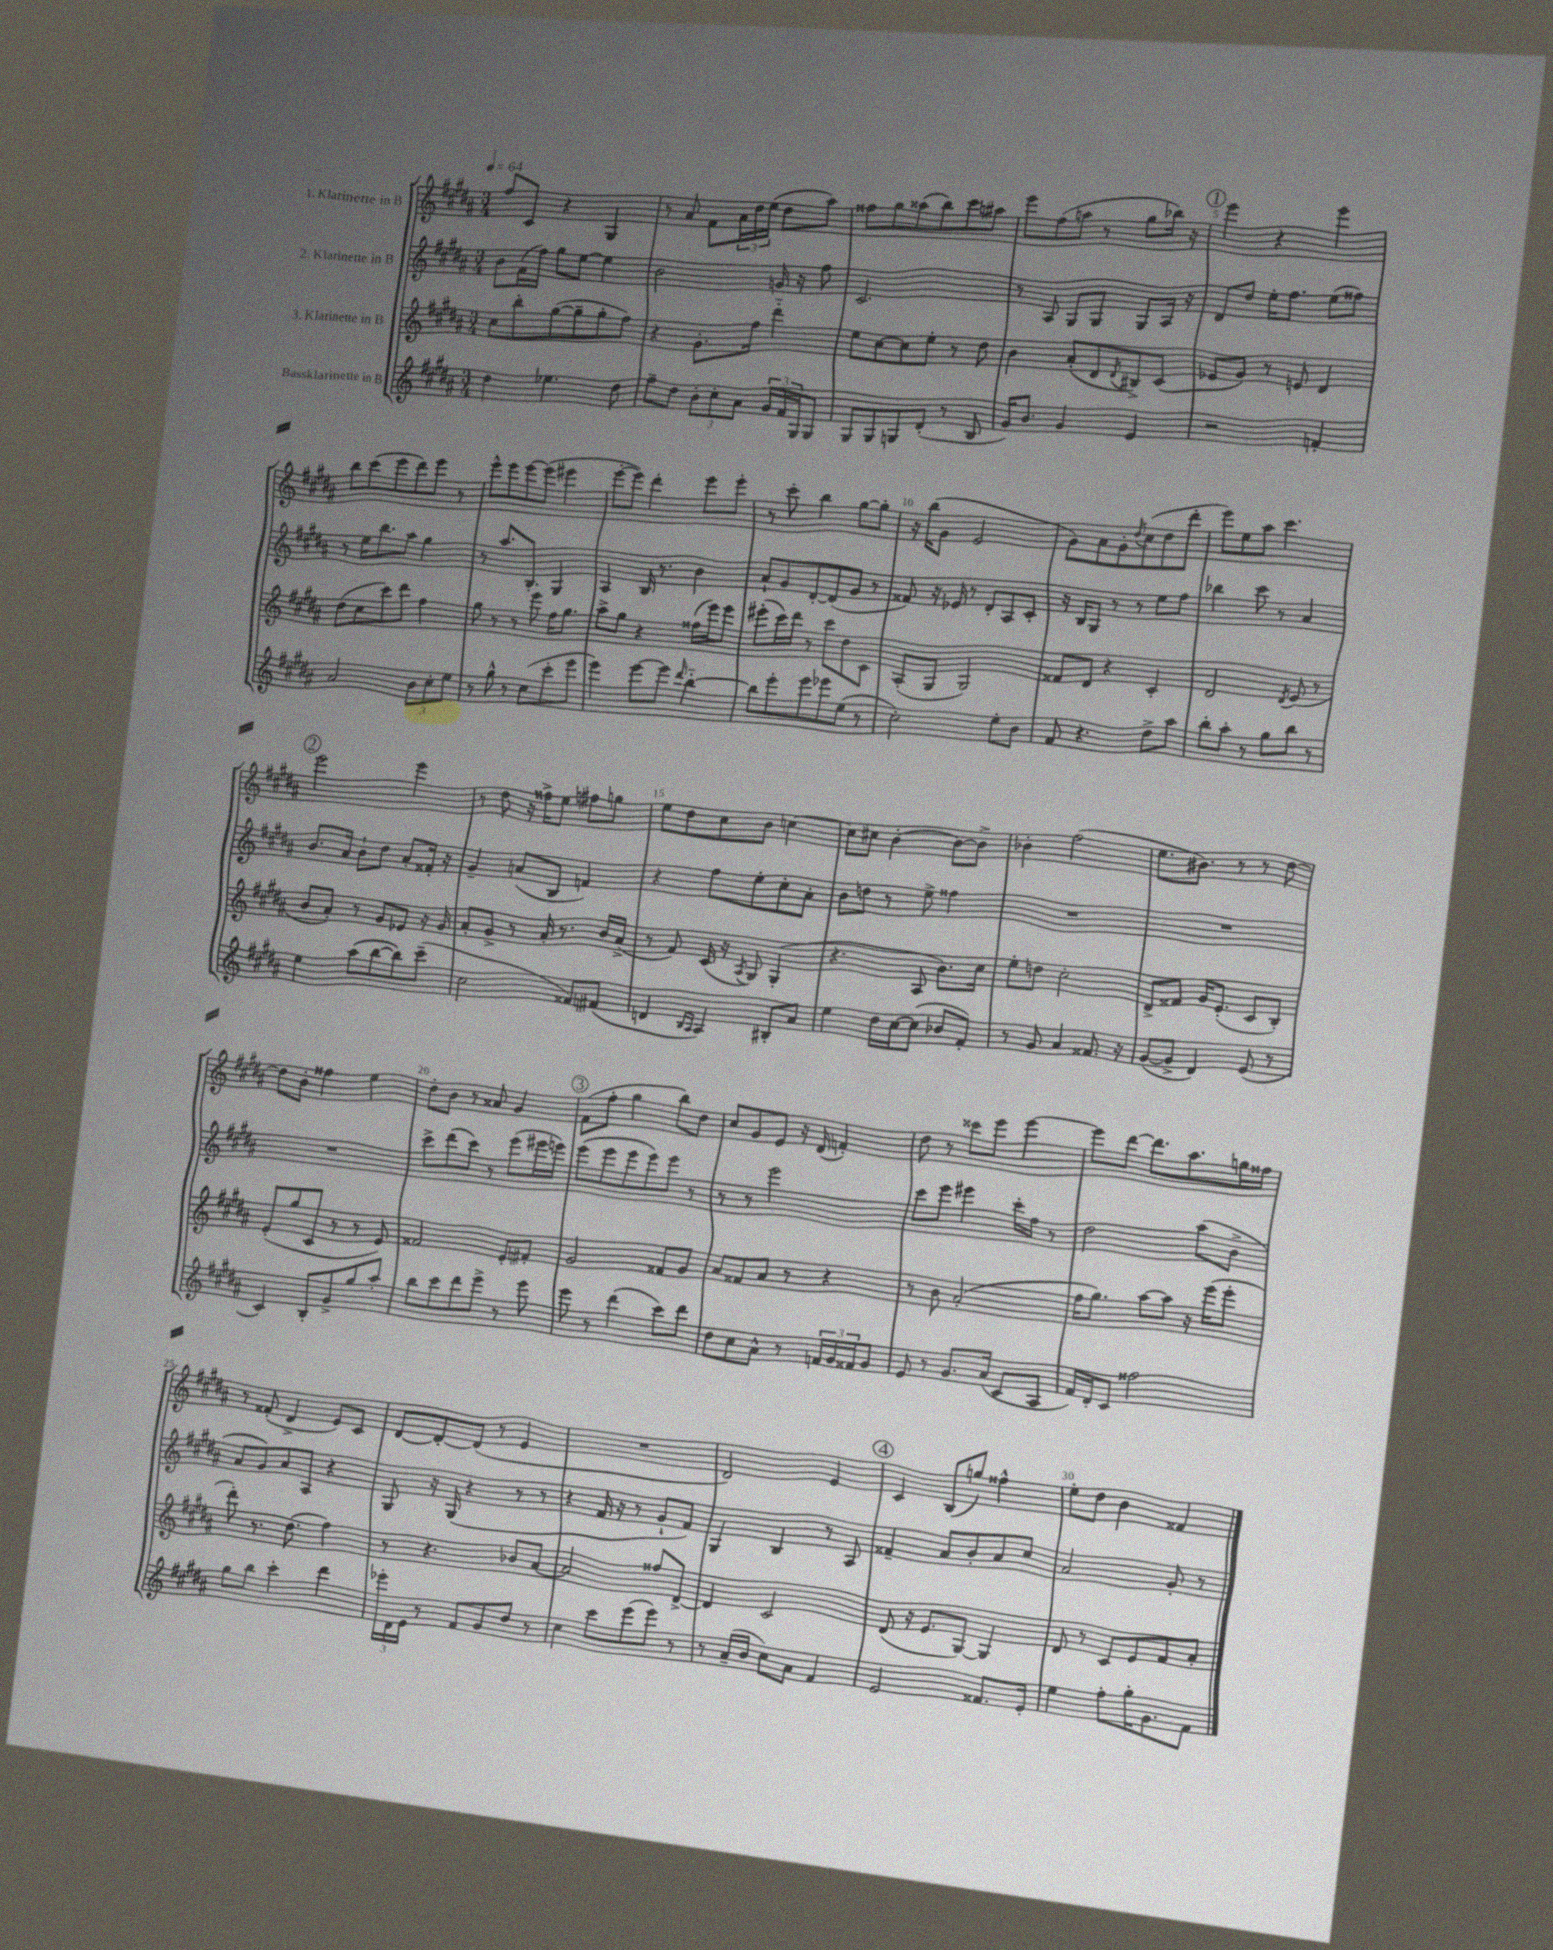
<<
\new StaffGroup <<
\new Staff = "s0" \with { instrumentName = "1. Klarinette in B" } {
    \clef treble \key b \major \numericTimeSignature \time 3/4 \tempo 4 = 64
    fis''8 cis'8 r4 gis4 |
    r8 ais'8 fis'8 \tuplet 3/2 { ais'16 dis''16 e''16( } dis''8 ais''8) |
    fisis''8 gis''8 aisis''8( b''8) cis'''8 ais''8 |
    e'''8 fis''8( a''8 r8 gis''8 bes''16) r16 |
    \mark \markup { \circle "1" } e'''4 r4 e'''4 |
    b''8 cis'''8( e'''8 dis'''8) e'''8 r8 |
    e'''8-^ e'''8 e'''8~ e'''8( eis'''4 |
    e'''8~-. e'''8) dis'''4-. e'''8 e'''8-. |
    r8 cis'''8-. b''4 gis''8~ gis''8-. |
    r16 b''16( gis'8 e'2 |
    gis'8) ais'8 gis'8-. \acciaccatura { dis''8 } cis''8( dis''8 dis'''8-. |
    e'''8) e''8 ais''8 cis'''4. |
    \mark \markup { \circle "2" } e'''2 e'''4 |
    r8 dis''8 r16 fisis''16-> e''8 fis''8 g''8 |
    e''8 dis''8 cis''8 b'8 c''4~ |
    c''8 cis''8 b'4~-. b'8~ b'8-> |
    bes'4-. fis''2( |
    e''8. bis'8.) r8 r8 dis''8~ |
    dis''8 b'8-. fisis''4 e''4 |
    dis''8-. b'8 r8 aisis'8 gis'4 |
    \mark \markup { \circle "3" } fis'8( fis''8-. gis''4 b''8) dis''8 |
    cis''8 gis'8 e'8 r16 dis'16( f'4-.) |
    dis''8 r8 cisis'''8 e'''8 e'''4~ |
    e'''8 dis'''8~ dis'''8. ais''8. g''16 fisis''16 |
    r8 fisis'8-.( dis'4-> e'8) cis'8 |
    dis'8~ dis'8~-. dis'8( r8 e'4 |
    R2. |
    dis'2) e'4 |
    \mark \markup { \circle "4" } cis'4 b8( g''8) fisis''4-^ |
    e''8-. dis''8 b'4 fisis'4 \bar "|." |
}
\new Staff = "s1" \with { instrumentName = "2. Klarinette in B" } {
    \clef treble \key b \major \numericTimeSignature \time 3/4
    b'8 fis'16( fis''16) gis''8 e''8~ e''4 |
    b'2 g'16 r16 fis''8 |
    cis'2. |
    r8 ais8 gis8 gis8 gis8 ais16 r16 |
    \mark \markup { \circle "1" } dis'8 dis''8 e''16-. fis''8. e''8( fisis''8) |
    r8 e''16 b''8. ais''8 gis''4 |
    r8 ais''8. b8.-. gis4 |
    ais4 b16 r8. b'4 |
    ais'8-! gis'8 dis'8~-. dis'8( gis'8 r8 |
    fisis'8) r16 ees'16 r8 dis'8-. ais8 cis'8-. |
    r16 b16 gis8 r8 r8 e''8 fis''8 |
    bes''4 cis'''8 r8 ais'4 |
    \mark \markup { \circle "2" } b'8. ais'16 b'8-! dis''8 ais'8-. fisis'16-. r16 |
    gis'4-- a'8( b8 f'4) |
    r4 fis''8 e''8-. cis''8-. ais'8-. |
    b'8 d''8 r8 e''8-> fisis''4 |
    R2. |
    R2. |
    R2. |
    cis'''8-> dis'''8( cis'''8) r8 e'''8( eis'''16 e'''16) |
    \mark \markup { \circle "3" } e'''8( e'''8 e'''8 e'''8) e'''8 r8 |
    r8 r8 e'''2 |
    cis'''8 e'''8 eis'''4 cis'''16-. fis''16 r8 |
    dis''2 ais''8( b'8-> |
    ais'8 gis'8) ais'8 ais8 r4 |
    gis8 r16 gis16( r4 r8 r8 |
    r4 fis'16 r16 r8 gis'8-! fis'8) |
    gis4 b4 r8 ais8 |
    \mark \markup { \circle "4" } fisis'4-- ais'8 b'8-. ais'8 cis''8 |
    ais'2 gis'8-. r8 \bar "|." |
}
\new Staff = "s2" \with { instrumentName = "3. Klarinette in B" } {
    \clef treble \key b \major \numericTimeSignature \time 3/4
    cis''8 b''8-. gis''8~( gis''8-- gis''8-. fis''8) |
    r4 gis'8.-. fis''16 dis'''4-_ |
    e''8 cis''8~ cis''8 e''8-. r8 dis''8 |
    b'4 ais'8-.( dis'8 \acciaccatura { dis'8 } bis8->) cis'8( |
    \mark \markup { \circle "1" } ees'8 gis'8) r8 e'8 dis'4 |
    dis''8( cis''8 cis'''8) dis'''8 fis''4 |
    gis''8 r8 r8 e'''8 fis''16 gis''8. |
    ais''8-> gis''8 r4 fisis''16( e'''16) e'''8 |
    eis'''8-.( cis'''16) dis'''16 r8 cis'''8 dis''8 cis'8 |
    ais8-.( gis8 gis2) |
    fisis'8 dis'8 r4 cis'4-. |
    dis'2 \acciaccatura { dis'8 } e'8( r8 |
    \mark \markup { \circle "2" } b'8 ais'8-.) r8 gis'8 ees'8 r16 gis'16 |
    ais'8-. gis'8-> r8 ais'16-. r8. b'16 ais'16->( |
    r8 fis'8) cis'16( r16 \acciaccatura { ais8 } gis8) gis4-.( |
    r4. ais8 b'8.) cis''16 |
    e''8-. d''8 cis''2-. |
    dis'8-> fisis'8 gis'16 e'8.-.( cis'8 b8-.) |
    e'8-.( gis''8 cis'8 r8 r8 e'8) |
    fisis'2 e'8-. fis'8-. |
    \mark \markup { \circle "3" } gis'2 fisis'8 gis'8 |
    ais'8 fisis'8 ais'8 r8 r4 |
    r8 b'8 ais'2-.( |
    fis''16 gis''8.) ais''8~ ais''8 r16 e'''16( e'''8-. |
    dis'''8-.) r8. dis''8.( fis''4) |
    r8 r4. bes'8 ais'8~ |
    ais'2 fisis''8 dis'8~-> |
    dis'4 cis'2 |
    \mark \markup { \circle "4" } dis'8( r16 e'8. gis8~) gis4 |
    dis'8 r8 cis'8 e'8 fis'8 ais'8-. \bar "|." |
}
\new Staff = "s3" \with { instrumentName = "Bassklarinette in B" } {
    \clef treble \key b \major \numericTimeSignature \time 3/4
    dis''4 ees''4. dis''8 |
    fis''8-- dis''8 \tuplet 3/2 { b'8-. cis''8-. ais'8 } \tuplet 3/2 { gis'16 fis'16 gis16 } gis8 |
    gis8 gis8 g8 dis'8-.( r8 b8 |
    gis'16) b'8. gis'4 e'4 |
    \mark \markup { \circle "1" } r2 f'4-. |
    ais'2 \tuplet 3/2 { b'8 cis''8-. e''8 } |
    r8 gis''8-^ r8 cis''8( cis'''8-. e'''8 |
    e'''4) e'''8~ e'''8 \grace { dis'''16 } b''4~-_ |
    b''8 e'''8-. e'''8 ees'''8 e''8( r8 |
    cis''2-.) e''8-. b'8 |
    fis'8 r4. dis''8-> ais''8 |
    b''8-. ais''8-. r8 gis''8 b''8 r8 |
    \mark \markup { \circle "2" } e''4 ais''8( b''8~ b''8) cis'''8--( |
    cis''2 fisis'8) fis'8( |
    d'4 \grace { b16 ais16 } ais4) bis8-. ais'8 |
    e''4 dis''16 cis''16~ cis''8( bes'8 fis'8-.) |
    r8 gis'8 ais'4 fisis'8. r16 |
    gis'8~( gis'8-> dis'4) e'8( r8 |
    cis'4) b8-. gis'8-> gis''8 ais''8-. |
    b''8 cis'''8 dis'''8 e'''8-> r8 e'''8 |
    \mark \markup { \circle "3" } e'''8 r8 dis'''4( cis'''8) dis'''8 |
    dis''8 cis''8 ais'8-^ r8 \tuplet 3/2 { f'16 gis'16 fisis'16 } gis'8 |
    e'8 r8 gis'8. ais'16( cis'8 ais8 |
    fis'16) dis'16-. cis'8 fisis''2 |
    gis''8 b''8 cis'''4-. dis'''4 |
    \tuplet 3/2 { ees'''16-. dis'16 e'16 } r8 fis'8 gis'8 dis''8 r8 |
    cis''4 cis'''8 e'''8( e'''8) r8 |
    r8 ais'16--( b'16 cis''8) ais'8 fis'4 |
    \mark \markup { \circle "4" } e'2 fisis'8. e'16-. |
    e''4 fis''8-. gis''16-. gis'8. fis'8 \bar "|." |
}
>>
>>
\layout { \context { \Score \override BarNumber.break-visibility = ##(#f #t #t) barNumberVisibility = #(every-nth-bar-number-visible 5) } }
